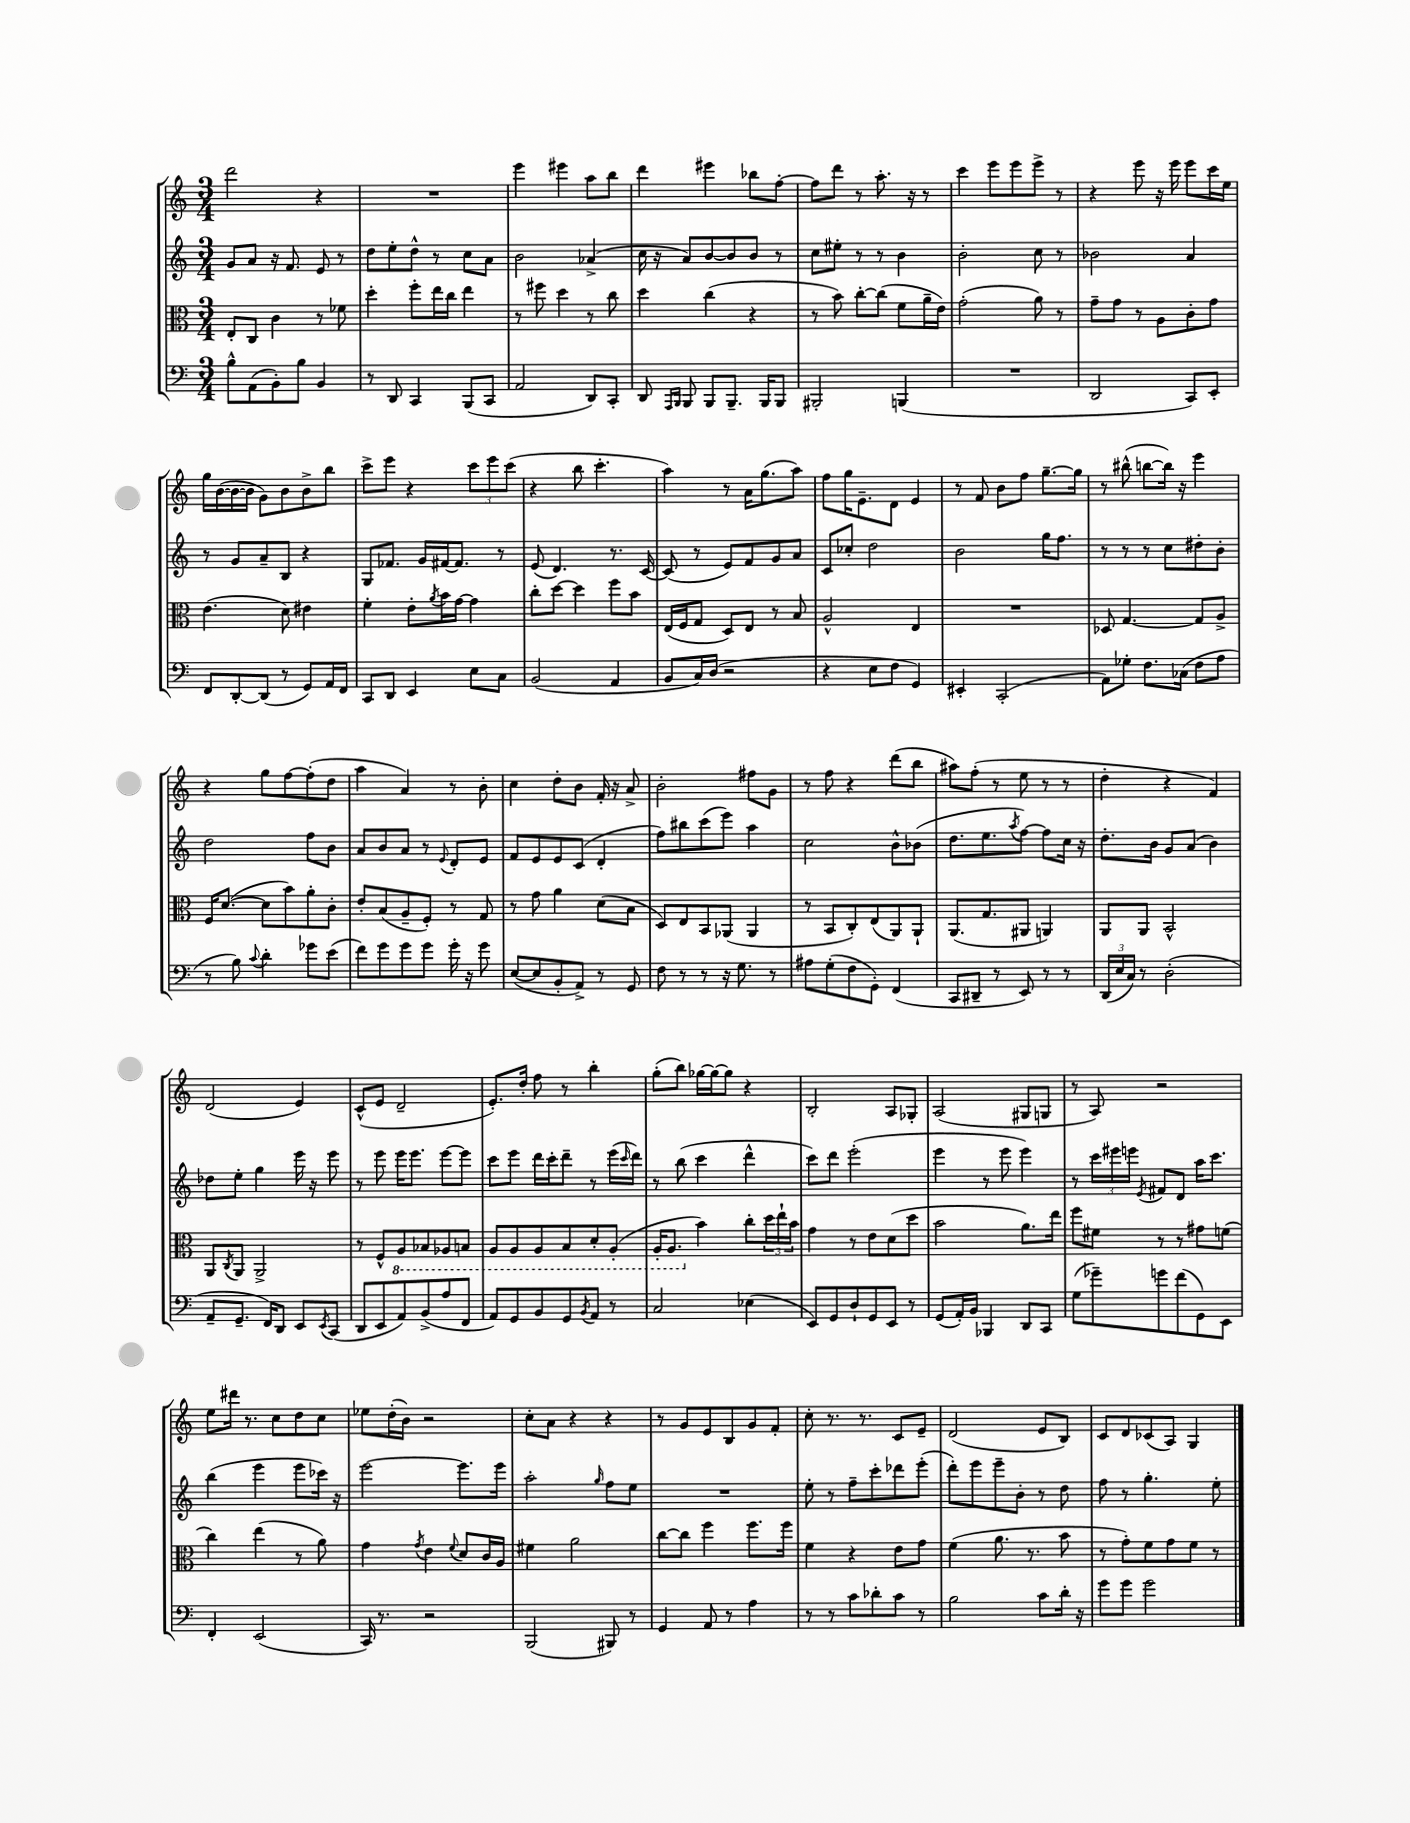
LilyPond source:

<<
\new StaffGroup <<
\new Staff = "s0" {
    \clef treble \key c \major \numericTimeSignature \time 3/4
    d'''2 r4 |
    R2. |
    e'''4 eis'''4 a''8 b''8 |
    d'''4 eis'''4 bes''8 f''8~-. |
    f''8 d'''8 r8 a''8.-. r16 r8 |
    c'''4 e'''8 e'''8 e'''8-> r8 |
    r4 e'''8 r16 e'''16 e'''8 c'''16 e''16 |
    g''16 b'16~( b'16~ b'16 g'8) b'8 b'8-> b''8 |
    c'''8-> e'''8 r4 \tuplet 3/2 { c'''8 e'''8 c'''8( } |
    r4 b''8 c'''4.-. |
    a''4) r8 a'16 g''8.( a''8) |
    f''8 g''16 e'8.-- d'8 e'4 |
    r8 f'8 b'8 f''8 g''8.~-- g''16 |
    r8 bis''8-^( b''8~ b''16) r16 e'''4 |
    r4 g''8 f''8~ f''8-.( d''8 |
    a''4 a'4) r8 b'8-. |
    c''4 d''8-. b'8 f'16-. r16 a'8-> |
    b'2-. fis''8 g'8 |
    r8 f''8 r4 d'''8( b''8 |
    ais''8) f''8-.( r8 e''8 r8 r8 |
    d''4-. r4 f'4) |
    d'2( e'4) |
    c'8-^( e'8 d'2-- |
    e'8.-.) d''16-. f''8 r8 b''4-. |
    g''8-.( b''8) ges''16~ ges''16~ ges''8 r4 |
    b2-. a8 ges8-. |
    a2( gis8 g8 |
    r8 a8) r2 |
    e''8 dis'''16 r8. c''8 d''8 c''8 |
    ees''8 d''16-.( b'16) r2 |
    c''8-. a'8 r4 r4 |
    r8 g'8 e'8 b8 g'8 f'8-. |
    c''8-. r8. r8. c'8 e'8-- |
    d'2( e'8 b8) |
    c'8 d'8 ces'8( a8) g4 \bar "|." |
}
\new Staff = "s1" {
    \clef treble \key c \major \numericTimeSignature \time 3/4
    g'8 a'8 r16 f'8. e'8 r8 |
    d''8 e''8-. d''8-^ r8 c''8 a'8 |
    b'2 aes'4->( |
    c''16 r16 a'8) b'8~ b'8 b'8 r8 |
    c''8 eis''8-. r8 r8 b'4 |
    b'2-. c''8 r8 |
    bes'2 a'4 |
    r8 g'8 a'8-- b8 r4 |
    g8 fes'8. g'16 fis'16~ fis'8. r8 |
    e'8( d'4.) r8. c'16~ |
    c'8( r8 e'8) f'8 g'8 a'8 |
    c'8 ces''8-. d''2 |
    b'2 g''16 f''8. |
    r8 r8 r8 c''8 dis''8-. b'8-. |
    d''2 f''8 b'8 |
    a'8 b'8 a'8 r8 \appoggiatura { e'8 } d'8-. e'8 |
    f'8 e'8 e'8 c'8( d'4-. |
    f''8) bis''8 c'''8( e'''8) a''4 |
    c''2 b'8-^ bes'8( |
    d''8. e''8. \acciaccatura { a''8 } f''8~) f''8 c''16 r16 |
    d''8.-. b'16 g'8 a'8( b'4) |
    des''8 e''8-. g''4 e'''16 r16 e'''8 |
    r8 e'''8 e'''16 e'''8. e'''8~ e'''8 |
    c'''8 e'''8 d'''16 c'''16-. d'''8-- r8 e'''16( \grace { c'''16 } d'''16) |
    r8 b''8( c'''4 d'''4-^ |
    c'''8) d'''8 e'''2-.( |
    e'''4 r8 e'''8 e'''4) |
    r8 \tuplet 3/2 { c'''16 eis'''16 e'''16 } \acciaccatura { e'8 } fis'8 d'8 a''16 c'''8. |
    b''4( e'''4 e'''8 ces'''16) r16 |
    e'''2~ e'''8. e'''16 |
    a''2-. \grace { g''16 } f''8 e''8 |
    R2. |
    e''8-. r8 f''8-- c'''8-. des'''8 e'''8-.( |
    d'''8-.) e'''8 e'''8-- b'8-. r8 d''8 |
    f''8 r8 g''4.-. e''8-. \bar "|." |
}
\new Staff = "s2" {
    \clef alto \key c \major \numericTimeSignature \time 3/4
    e8-. c8 c'4 r8 fes'8 |
    d''4-. f''8-. e''16 c''16 e''4 |
    r8 fis''8 d''4 r8 c''8 |
    d''4 c''4( r4 |
    r8 b'8) c''8~-. c''8( f'8 a'16-- e'16) |
    g'2-.( a'8) r8 |
    g'8-- g'8 r8 a8 c'8-. g'8 |
    e'4.( d'8) eis'4 |
    f'4-. e'8-. \acciaccatura { a'8 } b'16 g'16~ g'4 |
    c''8-. d''8~ d''4 f''8 b'8 |
    e16( f16 g8 d8) e8 r8 b8 |
    a2-^ e4 |
    R2. |
    des8 g4.~ g8 a8-> |
    f16 d'8.~( d'8 b'8) a'8-. c'8-. |
    e'8-. b8( a8-- f8-.) r8 g8 |
    r8 g'8 a'4 d'8( b8 |
    d8) e8 b,8 aes,8( aes,4 |
    r8 b,8 c8-.) e8( a,8) a,8-! |
    a,8.( g8. ais,8 a,4) |
    a,8 a,8 b,2-^ |
    a,8 \acciaccatura { c8 } a,8 a,2-> |
    r8 f8-^ \ottava #-1 a,8 bes,8 aes,8 b,8 |
    a,8 a,8 a,8 b,8 d8-. a,8-.( |
    a,16-. a,8. \ottava #0 b'4) c''8-. \tuplet 3/2 { d''16 e''16-! b'16 } |
    g'4 r8 e'8 d'8( d''8 |
    b'2 a'8.) e''16 |
    f''8 fis'8 r8 r8 gis'8 f'8( |
    c''4) e''4( r8 a'8) |
    g'4 \acciaccatura { g'8 } e'4 \appoggiatura { f'8 } d'8 c'16 a16 |
    fis'4 a'2 |
    c''8~ c''8 f''4 f''8. f''16 |
    f'4 r4 e'8 g'8 |
    f'4( a'8. r8. b'8 |
    r8 g'8-.) f'8 g'8 f'8 r8 \bar "|." |
}
\new Staff = "s3" {
    \clef bass \key c \major \numericTimeSignature \time 3/4
    b8-^ a,8( b,8-.) b8 b,4 |
    r8 d,8 c,4 b,,8( c,8 |
    a,2 d,8) c,8-. |
    d,8 \grace { a,,16 b,,16 } b,,8 b,,8 b,,8.-- b,,16 b,,8 |
    bis,,2-. b,,4( |
    R2. |
    d,2 c,8) e,8-. |
    f,8 d,8~-. d,8( r8 g,8) a,16 f,16 |
    c,8 d,8 e,4 e8 c8 |
    b,2( a,4 |
    b,8 c16) d16( r2 |
    r4 e8 f8 g,4) |
    eis,4-. c,2-.( |
    a,8) ges8-. f8. ces16( f8 a8 |
    r8 b8) \appoggiatura { c'8 } d'4-. ges'8 e'8( |
    f'8) g'8 g'8 g'8 g'16-. r16 g'8 |
    e8~( e8 b,8-. a,8->) r8 g,8 |
    f8 r8 r8 r16 g8. r8 |
    ais8 g8-.( f8 g,8-.) f,4( |
    c,8 dis,8-- r8 e,8) r8 r8 |
    \tuplet 3/2 { d,16( e16 c16) } r8 d2-.( |
    a,8-- g,8.-- f,16) d,8 e,8 \acciaccatura { e,8 } c,8( |
    d,8 e,8 a,8) b,8->( a8 f,8 |
    a,8) g,8 b,8 g,8 \acciaccatura { b,8 } a,8 r8 |
    c2 ees4( |
    e,8) g,8 d8-! g,8 e,8 r8 |
    g,8( a,16-.) b,16 bes,,4 d,8 c,8 |
    g8( ges'8--) g'8 f'8( g,8) e,8 |
    f,4-. e,2( |
    c,16) r8. r2 |
    b,,2( bis,,8) r8 |
    g,4 a,8 r8 a4 |
    r8 r8 c'8 des'8-. c'8 r8 |
    b2 c'8 d'16-. r16 |
    g'8 g'8 g'2 \bar "|." |
}
>>
>>
\layout { \context { \Score \remove "Bar_number_engraver" } }
